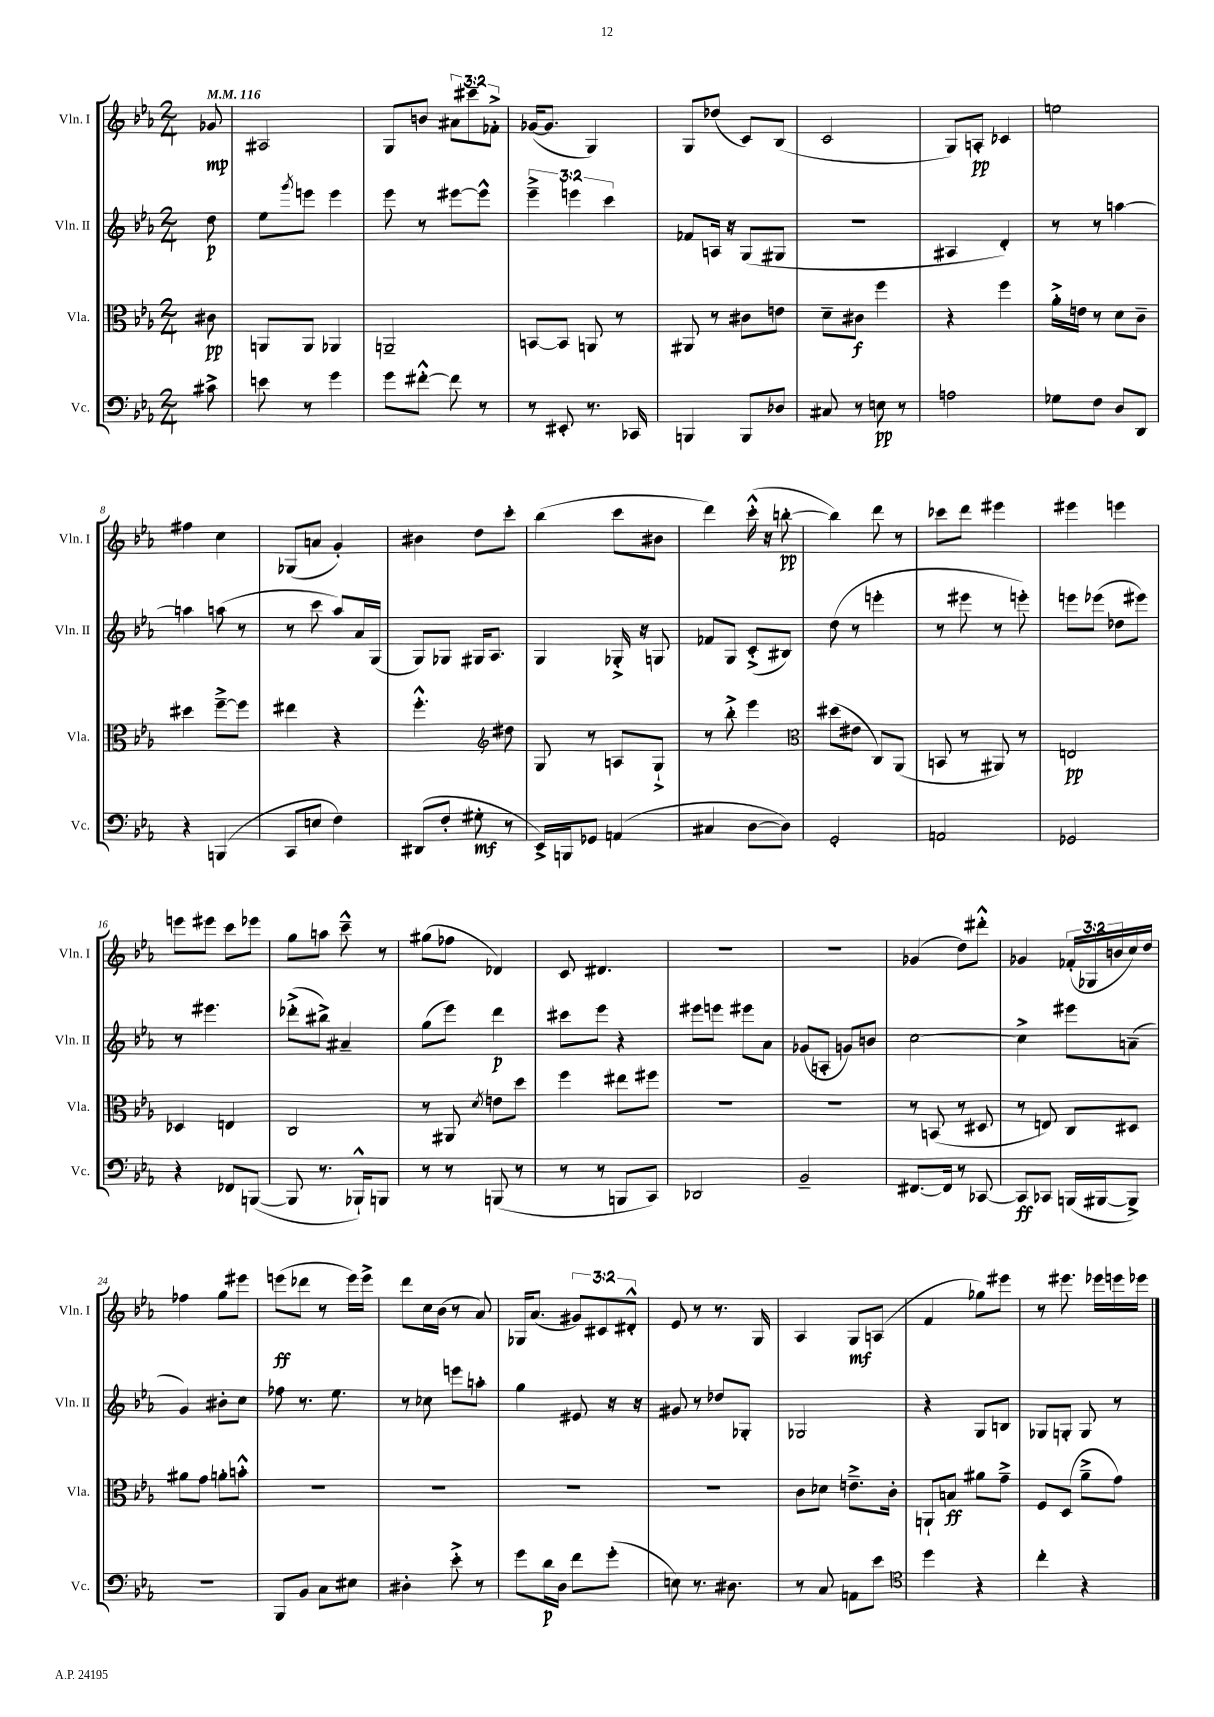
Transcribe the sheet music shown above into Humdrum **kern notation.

**kern	**kern	**kern	**kern
*staff4	*staff3	*staff2	*staff1
*clefF4	*clefC3	*clefG2	*clefG2
*k[b-e-a-]	*k[b-e-a-]	*k[b-e-a-]	*k[b-e-a-]
*M2/4	*M2/4	*M2/4	*M2/4
*MM116	*MM116	*MM116	*MM116
8c#^	8c#	8dd	8g-
=	=	=	=
8e	8AA	8ee-	2A#
.	.	8qggg	.
8r	8AA	8eee	.
4g	4AA-	4eee	.
=	=	=	=
8g	2AA~	8eee-	8G
[8f#'^^	.	8r	8b
8f#]	.	[8eee#	12a#
.	.	.	12ccc#~
8r	.	8eee#^^]	.
.	.	.	12f-'^
=	=	=	=
8r	[8BB	6eee-~^	([16g-
.	.	.	8.g-]
8EE#'	8BB]	.	.
.	.	6eee	.
8.r	8AA	.	4G)
.	.	6ccc	.
.	8r	.	.
16CC-	.	.	.
=	=	=	=
4BBB	8AA#	8f-	8G
.	8r	16A	(8dd-
.	.	16r	.
8BBB	8c#	(8G	8c)
8D-	8e	8G#	(8B-
=	=	=	=
8C#	8d~	2r	2c
8r	8c#	.	.
8E	4ff	.	.
8r	.	.	.
=	=	=	=
2A	4r	4A#	8G)
.	.	.	8A'
.	4ff	4d')	4c-
=	=	=	=
8G-	16a-'^	8r	2ee
.	16e	.	.
8F	8r	8r	.
8D	8d	[4aa	.
8DD	8c~	.	.
=	=	=	=
4r	4dd#	4aa]	4ff#
(4BBB	[8ff~^	(8aa	4cc
.	8ff]	8r	.
=	=	=	=
8CC	4ee#	8r	(8G-
8E	.	8ccc	8a
4F)	4r	8aa-)	4g')
.	.	16a-	.
.	.	(16G	.
=	=	=	=
(8DD#	4.ff'^^	8G)	4b#
8F'	.	8G-	.
8G#'	.	16G#	8dd
.	.	8.A-	.
*	*clefG2	*	*
8r	8dd#	.	8ccc'
=	=	=	=
16EE-^)	8G	4G	(4bb-
16BBB	.	.	.
8GG-	8r	.	.
(4AA	8A	16G-'^	8ccc
.	.	16r	.
.	8G`^	8G	8b#
=	=	=	=
4C#	8r	8f-	4ddd)
.	8bb-'^	8G	.
[8D	4eee-	(8c'^	(16ccc'^^
.	.	.	16r
8D])	.	8B#)	[8bb'
=	=	=	=
*	*clefC3	*	*
2GG'	(8dd#	(8dd	4bb])
.	8e#	8r	.
.	8C)	4eee'	8ddd
.	(8AA-	.	8r
=	=	=	=
2AA	8BB	8r	8ccc-
.	8r	8eee#	8ddd
.	8AA#)	8r	4eee#
.	8r	8eee')	.
=	=	=	=
2GG-	2E	8eee	4eee#
.	.	(8eee-	.
.	.	8dd-	4eee
.	.	8eee#)	.
=	=	=	=
4r	4D-	8r	8eee
.	.	4.eee#	8eee#
8FF-	4E	.	8ccc
([8BBB	.	.	8eee-
=	=	=	=
8BBB]	2C	(8ddd-'^	8gg
8.r	.	8bb#^)	8aa
.	.	4a#~	8ccc~^^
16BBB-`^^)	.	.	.
8BBB	.	.	8r
=	=	=	=
8r	8r	(8gg	(8gg#
8r	8AA#	8eee-)	8ff-
.	8qd	.	.
(8BBB	8e	4ddd	4d-)
8r	8dd	.	.
=	=	=	=
8r	4ff	8ccc#	8c
8r	.	8eee-	4.d#
8BBB	8ee#	4r	.
8CC)	8ff#	.	.
=	=	=	=
2DD-	2r	8eee#	2r
.	.	8eee	.
.	.	8eee#	.
.	.	8a-	.
=	=	=	=
2BB-~	2r	(8g-	2r
.	.	8A'	.
.	.	8g)	.
.	.	8b	.
=	=	=	=
[8.FF#	8r	[2cc	(4g-
.	(8BB	.	.
16FF#]	.	.	.
8r	8r	.	8dd)
[8CC-	8D#	.	8ddd#'^^
=	=	=	=
8CC-]	8r	4cc^]	4g-
8CC-	8E)	.	.
(16BBB	8C	8eee#	(24f-'
.	.	.	24G-
[16BBB#	.	.	.
.	.	.	24b
8BBB#^])	8D#	(8a~	16cc)
.	.	.	16dd
=	=	=	=
2r	8a#	4g)	4ff-
.	8g	.	.
.	8a'	8b#'	8gg
.	8b'^^	8cc	8eee#
=	=	=	=
8BBB-	2r	8ff-	(8eee
8BB-	.	8.r	8ddd-
8C	.	.	8r
.	.	8.ee-	.
8E#	.	.	16eee)
.	.	.	16eee^
=	=	=	=
4D#'	2r	8r	8ddd
.	.	8cc-	16cc
.	.	.	(16b-
8e-'^	.	8eee	8r
8r	.	8aa'	8a-)
=	=	=	=
8g	2r	4gg	16G-
.	.	.	(8.a-
16d	.	.	.
16D	.	.	.
8f	.	8e#	12g#)
.	.	.	12c#
(8g'	.	16r	.
.	.	.	12d#'^^
.	.	16r	.
=	=	=	=
8E)	2r	8g#	8e-
8.r	.	8r	8r
.	.	8dd-	8.r
8.D#	.	.	.
.	.	8G-'	.
.	.	.	16G
=	=	=	=
8r	8c	2G-	4A-
8C	8d-	.	.
8AA	8.e~^	.	8G
8e-	.	.	(8A
.	16c'	.	.
=	=	=	=
*clefC4	*	*	*
4dd	8AA`	4r	4f
.	8B	.	.
4r	8a#	8G	8gg-)
.	8g~^	8B	8eee#
=	=	=	=
4cc'	8F	8G-	8r
.	(8D	8G'	8.eee#
4r	8a-~^	8G	.
.	.	.	16eee-
.	8g)	8r	16eee
.	.	.	16eee-
==	==	==	==
*-	*-	*-	*-
